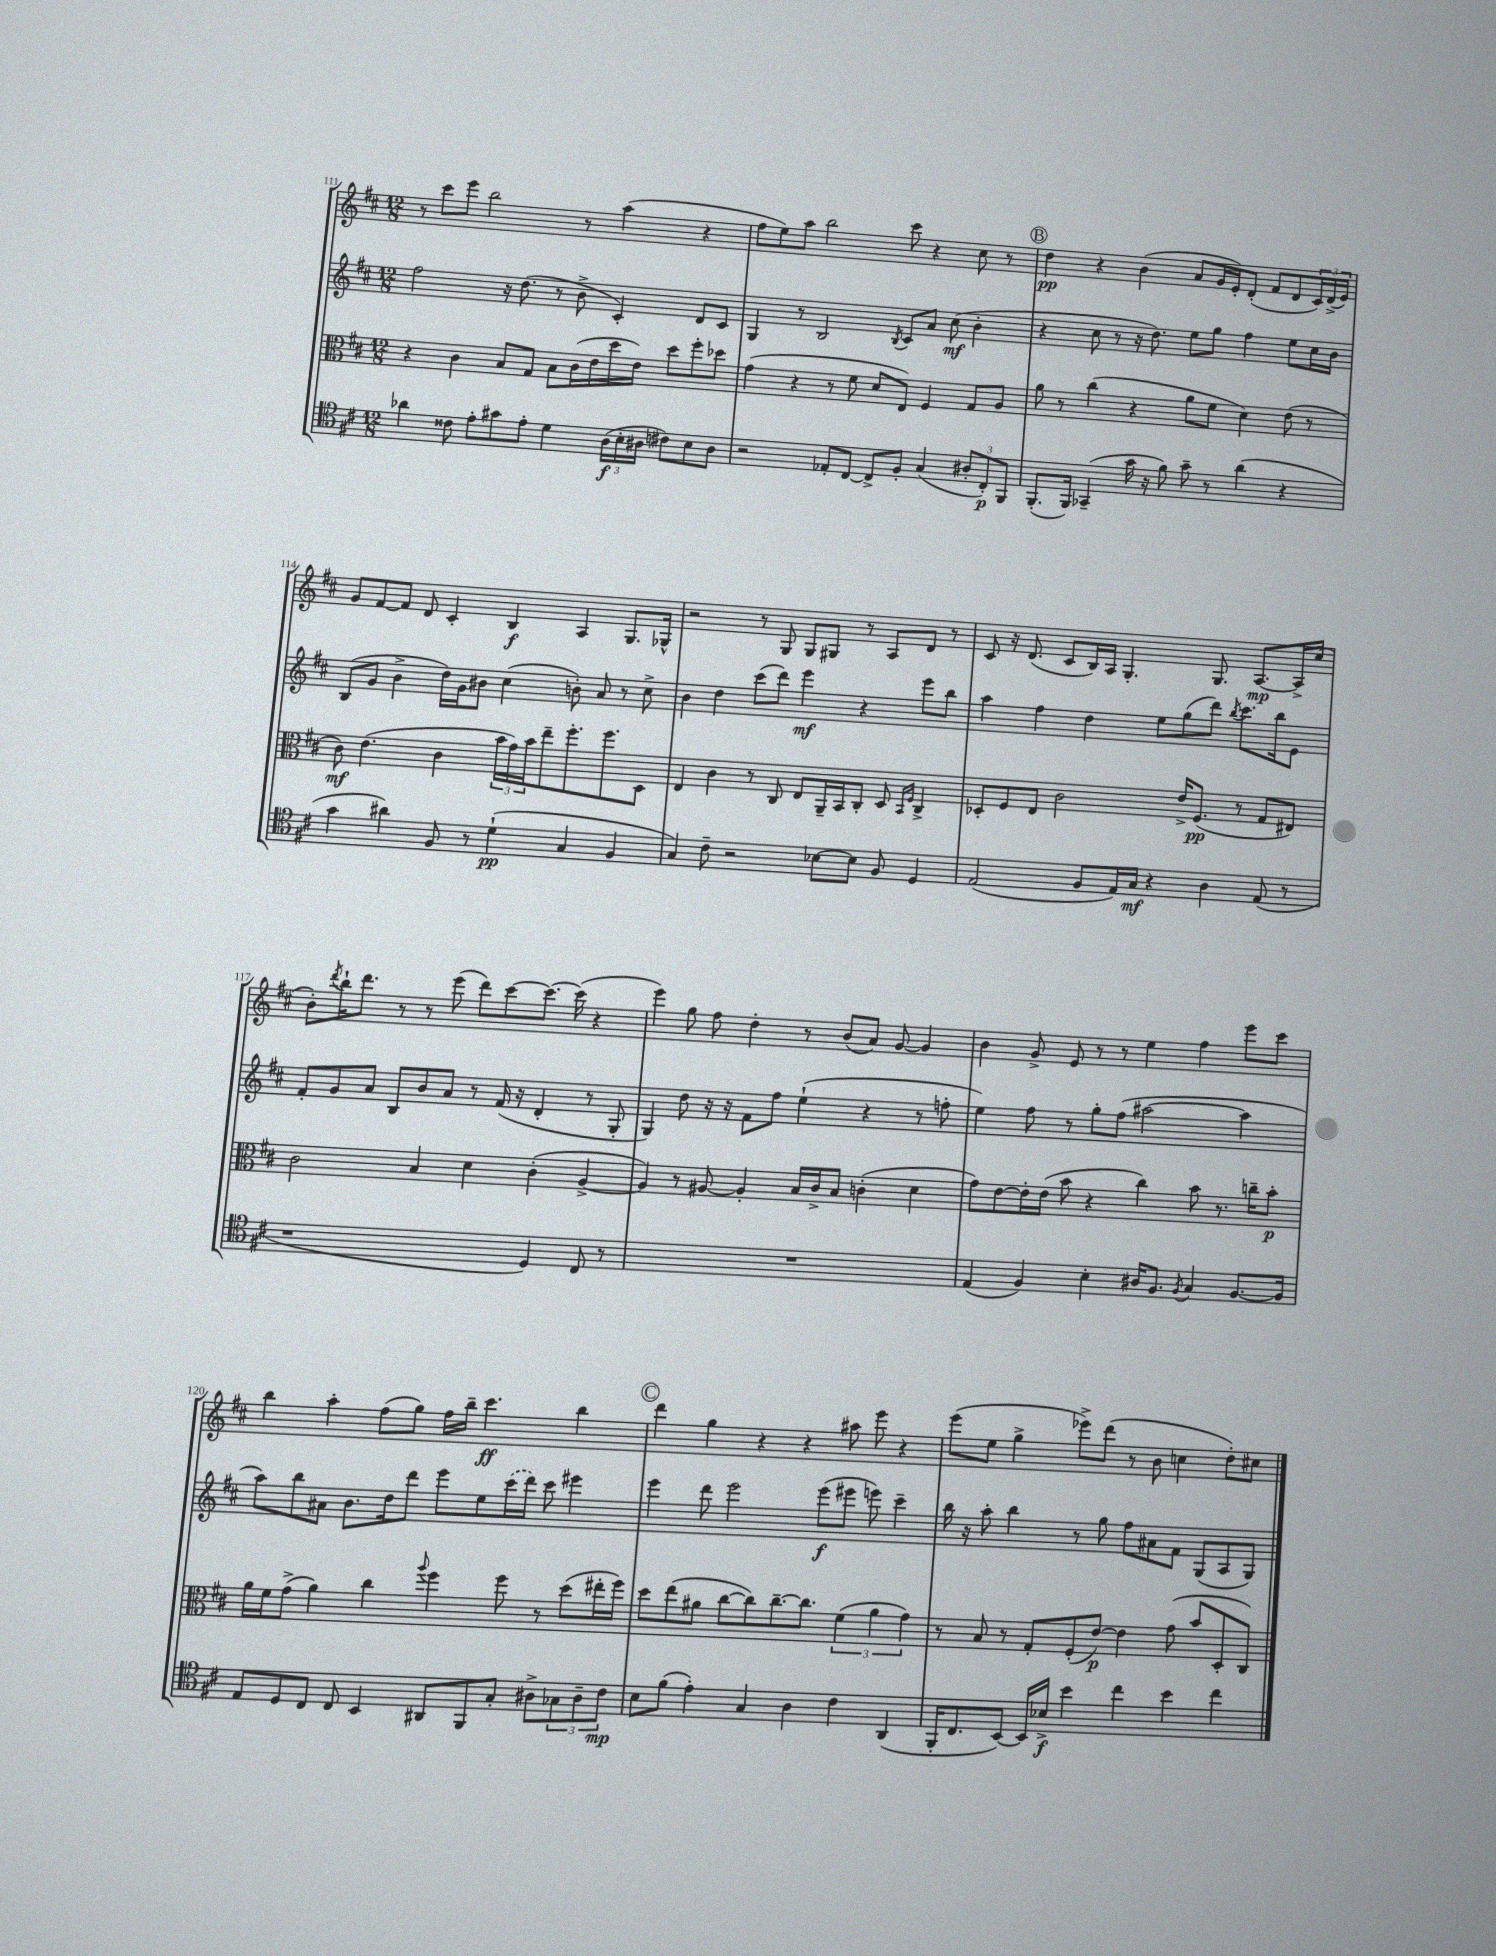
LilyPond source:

<<
\new StaffGroup <<
\new Staff = "s0" {
    \clef treble \key d \major \numericTimeSignature \time 12/8
    r8 cis'''8 e'''8 b''2 r8 a''4( r4 |
    fis''8 e''8) a''8 b''2 cis'''8 r4 cis''8 r8 |
    \mark \markup { \circle "B" } d''4\pp r4 b'4( a'8 g'16 e'16-.) d'8-.( fis'8 d'8 \tuplet 3/2 { cis'16) d'16->( e'16) } |
    g'8 fis'8~ fis'8 d'8 cis'4-. b4\f a4 g8. ges16-^ |
    r2 r8 g8 g8 gis8 r8 a8 d'8 r8 |
    cis'8 r16 d'8.( cis'8 b16) a16 g4.-. g8. a8.~\mp a16-> cis''16( |
    b'8-.) \acciaccatura { d'''8 } b''16-! d'''8. r8 r8 e'''8( d'''8) cis'''8~ cis'''8.~ cis'''16( r4 |
    e'''4) g''8 fis''8 d''4-. r8 b'8( a'8) g'8~ g'4 |
    b'4 g'8-> e'8 r8 r8 e''4 fis''4 e'''8 cis'''8 |
    b''4 a''4-. fis''8( g''8) fis''16 b''16-- cis'''4.\ff b''4 |
    \mark \markup { \circle "C" } d'''4 g''4 r4 r4 ais''8 e'''8 r4 |
    e'''8( e''8 g''4-> ees'''8->) d'''8( r8 b'8 c''4 d''8-.) cis''8 \bar "|." |
}
\new Staff = "s1" {
    \clef treble \key d \major \numericTimeSignature \time 12/8
    fis''2 r16 d''8.( r8 b'8-> cis'4-.) d'8 cis'8 |
    g4 r8 b2 \acciaccatura { b8 } cis'8 a'8 cis''8\mf( b'4-. |
    \mark \markup { \circle "B" } r4 cis''8 r8 r16 d''8.) e''8 g''8 fis''4 e''8 cis''16 b'16 |
    b8( g'8 b'4-> d''16) g'16 bis'8 cis''4( b'8-.) a'8 r8 cis''8-> |
    b'4 d''4 cis'''8( d'''8) e'''4\mf r4 e'''8 b''8 |
    a''4 fis''4 d''4 e''8 g''8( d'''8) \acciaccatura { b''8 } cis'''8. b''16 e'8 |
    fis'8-. g'8 a'8 b8 b'8 a'8 r8 fis'16( r16 d'4-. r8 g8-. |
    g4) d''8 r16 r16 fis'8 fis''8 e''4-!( r4 r8 f''8-. |
    e''4) fis''8 r8 g''8-. fis''8( ais''2~ ais''4 |
    a''8) b''8 ais'8 b'8. d''16 d'''8 e'''8 e''8 \once \slurDashed cis'''16( d'''16) cis'''8 eis'''4 |
    \mark \markup { \circle "C" } e'''4 d'''8 e'''2 e'''8\f( eis'''8 e'''8) cis'''4-- |
    b''16 r16 a''8-. b''4 r8 g''8 fis''8 ais'8 fis'8 g8( a8 g8) \bar "|." |
}
\new Staff = "s2" {
    \clef alto \key d \major \numericTimeSignature \time 12/8
    r4 cis'4 b8 g8 b8 cis'16( e'16 d''16 e'16) d''8 fis''8-. des''8 |
    g'4( r4 r8 fis'8 d'8 e8) fis4 g8 a8 |
    \mark \markup { \circle "B" } a'8 r8 cis''4( r4 a'8 fis'8 d'4) e'8( r8 |
    cis'8\mf) e'4.( cis'4 \tuplet 3/2 { b'16 g'16) b'16 } e''8-- fis''8.-. fis''8. d8 |
    e4 cis'4 r8 cis8 e8 a,16-- b,16 cis8-. d8 \grace { b,16 fis16 } cis4-> |
    des8-. fis8 e8 cis'2 e'16-> fis8.\pp( r8 g8 eis8) |
    cis'2 b4 d'4 cis'4-.( a4~-> |
    a4) r8 ais8~ ais4-. b16 cis'16-> b8 c'4-.( d'4 |
    g'8) e'8~ e'16-. e'16( b'8 r4 cis''4) b'8 r8. c''16-- b'8-.\p |
    a'16 fis'16 g'8->( a'4) cis''4 \appoggiatura { a''8 } fis''4 fis''8 r8 d''8( eis''16-. fis''16) |
    \mark \markup { \circle "C" } d''8 e''8( ais'8 cis''8~ cis''8) cis''8.~-- cis''8. \tuplet 3/2 { fis'4( ais'4 g'4) } |
    r8 b8 r8 g8-. fis8-.( e'8~\p) e'4 g'8( b'8 d8-. cis8) \bar "|." |
}
\new Staff = "s3" {
    \clef tenor \key d \major \numericTimeSignature \time 12/8
    aes'4 cisis'8 e'8-. gis'8 e'8-. d'4 \tuplet 3/2 { a16\f( b16-. ais16 } cis'8) b8 ais8 |
    r2 ees8-. cis8~ cis8-> fis8-. g4( \tuplet 3/2 { ais8-. cis8-.\p) fis,8 } |
    \mark \markup { \circle "B" } fis,8.-.( fis,16) ges,4--( g'16 r16 fis'8) g'8-- r8 a'4( r4 |
    g'4 ais'4) fis8 r8 d'4-!\pp( g4 fis4 |
    g4) cis'8-- r2 bes8~ bes8 fis8 d4 |
    e2( fis8 e16) g16\mf r4 a4 e8( r8 |
    r1 d4) cis8 r8 |
    R1. |
    e4( fis4) b4-. ais16 fis8. \acciaccatura { fis8 } g4 fis8.~ fis16 |
    e8 d8 cis8 cis8 b,4 ais,8 fis,8 g8-. ais8-> \tuplet 3/2 { ges8 ais8-- cis'8\mp } |
    \mark \markup { \circle "C" } b8 fis'8( e'4-.) g4 a4 cis'4 a,4( |
    fis,16-. cis8. b,8~) b,16 bes16->\f b'4 cis''4 b'4 cis''4 \bar "|." |
}
>>
>>
\layout { \context { \Score currentBarNumber = #111 } }
